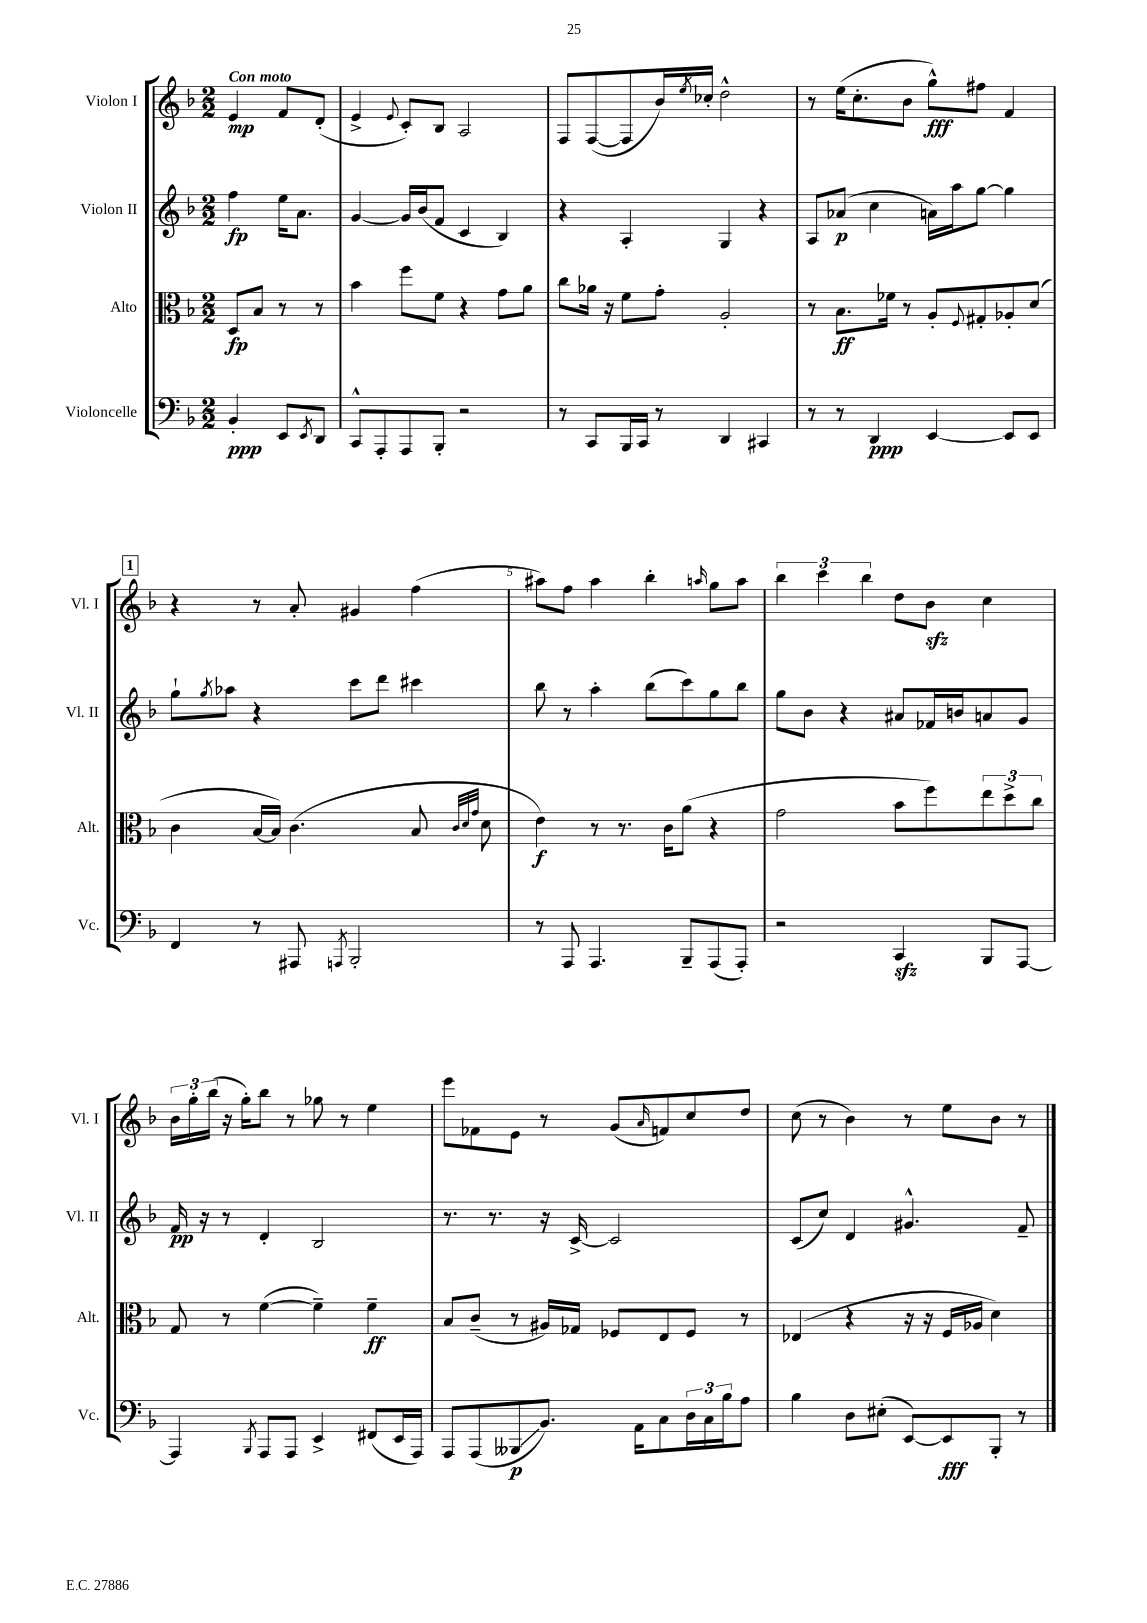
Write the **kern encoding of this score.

**kern	**kern	**kern	**kern
*staff4	*staff3	*staff2	*staff1
*clefF4	*clefC3	*clefG2	*clefG2
*k[b-]	*k[b-]	*k[b-]	*k[b-]
*M2/2	*M2/2	*M2/2	*M2/2
4BB-'	8D	4ff	4e
.	8B-	.	.
8EE	8r	16ee	8f
.	.	8.a	.
8qEE	.	.	.
8DD	8r	.	(8d'
=	=	=	=
8CC^^	4b-	[4g	4e^
8AAA'	.	.	.
.	.	.	8qqe
8AAA	8ff	16g]	8c')
.	.	(16b-	.
8BBB-'	8f	8f	8B-
2r	4r	4c	2A
.	8g	4B-)	.
.	8a	.	.
=	=	=	=
8r	8cc	4r	8F
8CC	16a-	.	([8F
.	16r	.	.
16BBB-	8f	4A'	8F]
16CC	.	.	.
8r	8g'	.	16b-)
.	.	.	8qee
.	.	.	16cc-'
4DD	2A'	4G	2dd^^
4CC#	.	4r	.
=	=	=	=
8r	8r	8A	8r
8r	8.B-	(8a-	(16ee
.	.	.	8.cc'
4DD	.	4cc	.
.	16f-	.	.
.	8r	.	8b-
[4EE	8A'	16a)	8gg^^)
.	.	16aa	.
.	8qqF	.	.
.	8G#'	[8gg	8ff#
8EE]	8A-'	4gg]	4f
8EE	(8d	.	.
=	=	=	=
4FF	4c	8gg`	4r
.	.	8qgg	.
.	.	8aa-	.
8r	[16B-	4r	8r
.	16B-])	.	.
8AAA#	(4.c	.	8a'
8qAAA	.	.	.
2BBB-'	.	8ccc	4g#
.	.	8ddd	.
.	8B-	4ccc#	(4ff
.	32qqc	.	.
.	32qqd	.	.
.	32qqg	.	.
.	8d	.	.
=	=	=	=
8r	4e)	8bb-	8aa#)
8AAA	.	8r	8ff
4.AAA	8r	4aa'	4aa#
.	8.r	.	.
.	.	(8bb-	4bb-'
.	16c	.	.
8BBB-~	(8a	8ccc)	.
.	.	.	16qqaa
(8AAA	4r	8gg	8gg
8AAA')	.	8bb-	8aa
=	=	=	=
2r	2g	8gg	6bb-
.	.	8b-	.
.	.	.	6ccc
.	.	4r	.
.	.	.	6bb-
4CC	8b-	8a#	8dd
.	8ff)	16f-	8b-
.	.	16b	.
8BBB-	12ee	8a	4cc
.	12dd^	.	.
[8AAA	.	8g	.
.	12cc	.	.
=	=	=	=
4AAA]	8G	16f	24b-
.	.	.	24gg'
.	.	16r	.
.	.	.	(24bb-
.	8r	8r	16r
.	.	.	16gg')
8qBBB-	.	.	.
8AAA	([4f	4d'	8bb-
8AAA	.	.	8r
4EE^	4f~])	2B-	8gg-
.	.	.	8r
(8FF#	4f~	.	4ee
16EE	.	.	.
16AAA)	.	.	.
=	=	=	=
8AAA	8B-	8.r	8eee
(8AAA	(8c~	.	8f-
.	.	8.r	.
8BBB--	8r	.	8e
8.BB-)	16A#)	16r	8r
.	16G-	[16c^	.
.	8F-	2c]	(8g
16AA	.	.	.
.	.	.	16qqa
8C	8E	.	8f)
24D	8F-	.	8cc
24C	.	.	.
24B-	.	.	.
8A	8r	.	8dd
=	=	=	=
4B-	(4E-	(8c	(8cc
.	.	8cc)	8r
8D	4r	4d	4b-)
(8E#'	.	.	.
[8EE)	16r	4.g#^^	8r
.	16r	.	.
8EE]	16F	.	8ee
.	16A-	.	.
8BBB-'	4d)	.	8b-
8r	.	8f~	8r
==	==	==	==
*-	*-	*-	*-
